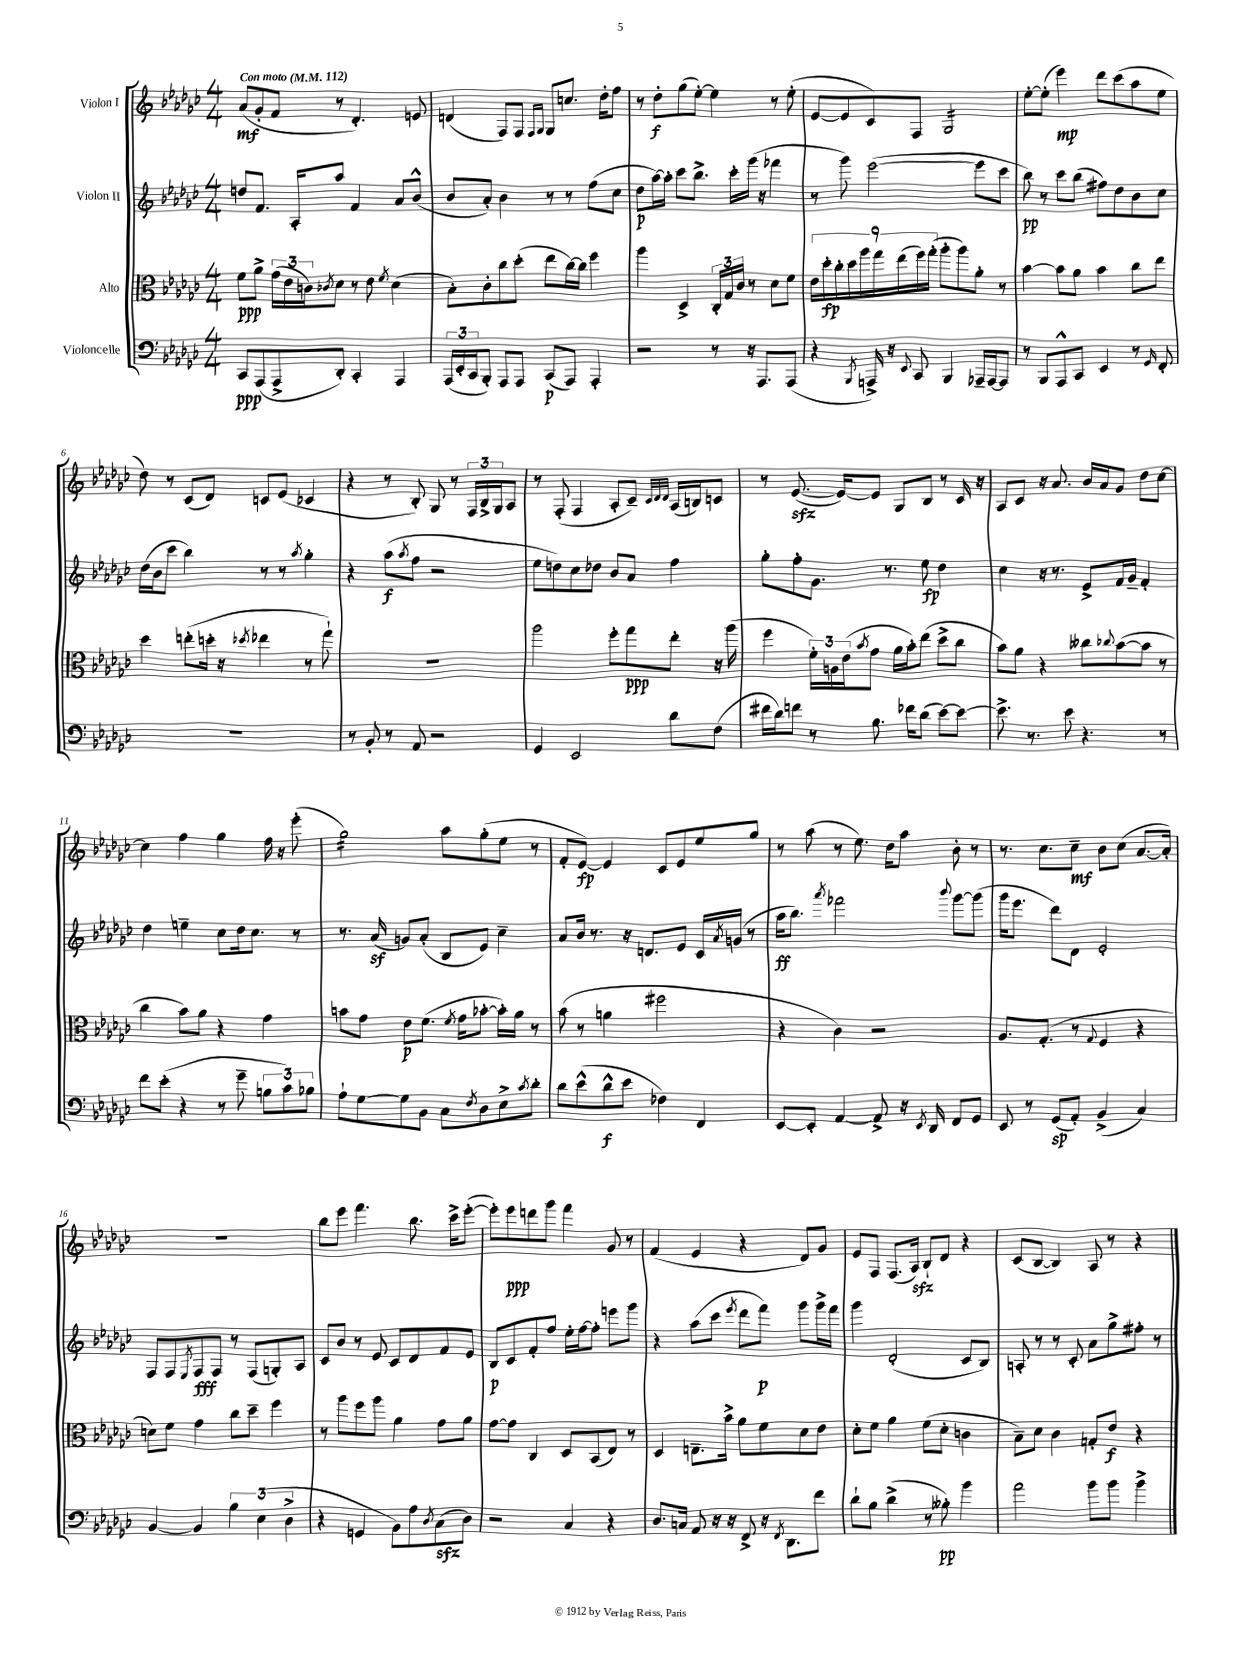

**kern	**kern	**kern	**kern
*staff4	*staff3	*staff2	*staff1
*clefF4	*clefC3	*clefG2	*clefG2
*k[b-e-a-d-g-c-]	*k[b-e-a-d-g-c-]	*k[b-e-a-d-g-c-]	*k[b-e-a-d-g-c-]
*M4/4	*M4/4	*M4/4	*M4/4
*MM112	*MM112	*MM112	*MM112
8CC-	8f	8dd	(8a-
(8AAA-	8a-^	8.f	8g-'
8AAA-^	(24g-	.	8f
.	24e-	.	.
.	.	16A-'	.
.	24c)	.	.
.	8qc-	.	.
8DD-')	8d-	8aa-	8r
4CC-'	8r	4f	4.d-')
.	8e-	.	.
.	8qf	.	.
4AAA-	(4d-	8a-	.
.	.	(8b-^^	8e
=	=	=	=
(24AAA-	8B-')	8b-	(4d
24EE-'	.	.	.
24CC-	.	.	.
8BBB-')	8c-'	8a-')	.
8AAA-	8cc-	4b-	8F)
8AAA-	(8dd-'	.	8F
.	.	.	16qqF
.	.	.	16qqG-
(8CC-	8ee-	8r	8G-
8AAA-)	[16cc-)	8r	8.cc
.	16cc-]	.	.
4AAA-'	4ff	(8ff	.
.	.	.	16dd-'
.	.	8cc-	8ff
=	=	=	=
2r	4aa-	8dd-	8r
.	.	[16aa-)	8dd-'
.	.	16aa-']	.
.	4D-^	8ccc-	(8gg-
.	.	8.bb-^	[8ee-')
8r	24C-'	.	4ee-]
.	24G-	.	.
.	.	16ccc-'	.
.	24c-	.	.
16r	8r	(16ggg-	.
8.AAA-	.	16r	.
.	8d-	4fff-	8r
(8AAA-	8f	.	(8ee-'
=	=	=	=
4r	18e-	8r	[8e-
.	18dd-'	.	.
.	18cc-'	.	.
.	.	8ggg-)	8e-]
.	18dd-	.	.
.	18aa-	.	.
8qBBB-	.	.	.
16AAA^)	.	([2eee-	8c-)
.	18gg-	.	.
16r	.	.	.
.	(18ee-	.	.
8qqEE-	.	.	.
8CC-	.	.	8F
.	18ff)	.	.
.	(18gg-'	.	.
4BBB-	8aa-'	.	2G-
.	8aa-)	.	.
16AAA-~	8a-'	8eee-]	.
[16AAA-	.	.	.
8AAA-]	8r	8ccc-	.
=	=	=	=
8r	[4b-	8bb-)	[8ee-'
8BBB-	.	8r	(8ee-']
8AAA-^^	8b-]	8ccc-	4eee-)
8CC-	8a-	(8bb-	.
4EE-	4b-	8ff#)	8ddd-
.	.	8dd-	(8ccc-
8r	8cc-	8b-	8aa-
16qqGG-	.	.	.
8FF'	8ee-	8cc-	8ee-
=	=	=	=
1r	4dd-	(16dd-	8dd-)
.	.	16b-	.
.	.	8ccc-	8r
.	(8ee'	4bb-)	(8c-
.	16dd'	.	8d-)
.	16r	.	.
.	8qdd-	.	.
.	4ee-	8r	8c
.	.	8r	(8e-
.	.	8qaa-	.
.	8r	4gg-'	4c-
.	8gg-`)	.	.
=	=	=	=
8r	1r	4r	4r
8BB-'	.	.	.
8r	.	(8aa-	8r
.	.	8qaa-	.
8AA-	.	8ff	8B-')
2r	.	2r	8G-
.	.	.	8r
.	.	.	24F
.	.	.	24B-^
.	.	.	24G-
.	.	.	8A-
=	=	=	=
4GG-	2aa-	8ee-	8r
.	.	8dd)	(8F'
2EE-	.	8cc-	4F
.	.	8dd-	.
.	8ff'	8b-	8A-'
.	8gg-	8a-	8c-~)
.	.	.	32qqc-
.	.	.	32qqd-
.	.	.	32qqd-
8d-	8ee-'	4ff	(16A-
.	.	.	16B)
(8F	16r	.	8c
.	(16aa-	.	.
=	=	=	=
16f#	4ff	8gg-'	8r
16d-)	.	.	.
8f	.	8ff'	([8.e-
8r	24f')	8.g-	.
.	24A	.	.
.	.	.	16e-_)
.	(24e-	.	.
.	8qb-	.	.
8.B-	8g-	.	8e-]
.	.	8.r	.
.	16a-	.	8G-
16f-	16b-')	.	.
(8d-	(8ee-	8ee-	8B-
[8e-)	8dd-^	4dd-	8r
8e-_	8cc-	.	16c-
.	.	.	16r
=	=	=	=
8.e-^]	8b-)	4cc-	8A-
.	8a-	.	8c-
8.r	.	.	.
.	4r	16r	16r
.	.	8.r	8.a-
8e-	.	.	.
4.r	8cc--	8e-^	16b-
.	.	.	16a-
.	8qqcc-	.	.
.	([8b-	16f	8g-
.	.	16g-~	.
.	8b-]	4f'	8dd-
8r	8r	.	[8cc-
=	=	=	=
8f	4cc-	4dd-	4cc-]
(8e-'	.	.	.
4r	8b-)	4ee~	4ff
.	8a-	.	.
8r	4r	8cc-	4gg-
8g-~	.	16dd-	.
.	.	8.cc-	.
12B	4g-	.	16ff
.	.	.	16r
12c-)	.	.	.
.	.	8r	(8eee-'
12B-	.	.	.
=	=	=	=
8A-`	8b	8.r	2gg-)
[8G-	8g-	.	.
.	.	(16a-	.
8G-]	8e-	8g)	.
8BB-	(8.f	(8a-'	.
8C-	.	8B-	8aa-
.	8qf	.	.
.	16g-	.	.
8qF	.	.	.
8D-	[8b-'	8e-)	(8gg-'
8E-^	16b-'])	4cc-~	8ee-
.	16a-	.	.
8qc-	.	.	.
8d-'	8r	.	8r
=	=	=	=
8d-	(8b-	8a-	8f'
(8e-^^	8r	16b-	[8e-)
.	.	8.r	.
8d-^^	4a	.	4e-]
8e-	.	16r	.
.	.	8.d	.
4F-)	2ff#	.	8c-
.	.	8e-	8e-
4FF	.	16c-	8ee-
.	.	8qa-	.
.	.	(16g	.
.	.	8r	8gg-
=	=	=	=
[8EE-	4r	16aa-	8r
.	.	8.bb-)	.
8EE-']	.	.	(8aa-
.	.	8qaaa-	.
[4AA-	4c-)	2fff-	8r
.	.	.	8.ee-)
8AA-^]	2r	.	.
.	.	.	16dd-
16r	.	.	8aa-
8qEE-	.	.	.
16DD-	.	.	.
.	.	8qqbbb-	.
8FF	.	[8ggg-	8b-'
8GG-	.	(8ggg-]	8r
=	=	=	=
8EE-	8.A-	16ggg-	8.r
.	.	8.eee-	.
8r	.	.	.
.	(8.G-'	.	8.cc-
(8GG-	.	8ddd-)	.
8AA-')	8r	8d-	8cc-~
.	8qqG-	.	.
(4BB-^	4F	2e-'	8b-
.	.	.	(8cc-
4C-)	4r	.	[8.a-
.	.	.	16a-'])
=	=	=	=
[4BB-	8d)	8F	1r
.	8f	8F	.
.	.	8qE-	.
4BB-]	4g-	8F	.
.	.	8F	.
6B-	8cc-	8r	.
.	8dd-~	(8F	.
(6E-	.	.	.
.	4ff	8G')	.
6D-^	.	.	.
.	.	8A-	.
=	=	=	=
4r	8r	8c-	8bb-
.	8aa-	8b-	8eee-
4GG	8ff	8r	4.fff
.	8aa-	8e-	.
8BB-)	4a-	8c-	.
8A-	.	8d-	8.bb-
8qD-	.	.	.
(8C-	8g-	8f	.
.	.	.	16ccc-^
8D-)	8a-	8e-	([8eee-'
=	=	=	=
2r	[8g-	8B-	8eee-'])
.	8g-]	8c-	8eee-
.	4C-	8f'	8ddd
.	.	8ff	8ggg-
4C-	8D-	16ee-'	4fff
.	.	[16ff	.
.	(8BB-	8ff']	.
4r	8E-)	8eee	8g-
.	8r	8ggg-	8r
=	=	=	=
8.D-	4D-	4r	(4f
16C	.	.	.
8AA-	8.E~	(8aa-	4e-
16r	.	8ccc-	.
16r	16b-^	.	.
.	.	8qeee-	.
8FF^	8a-	8ddd-	4r
16r	8f	8fff)	.
8qFF	.	.	.
8.DD-	.	.	.
.	8d-	8ggg-	8d-)
8f	8e-	16ggg-^	8g-
.	.	16fff	.
=	=	=	=
8d-`	8d-'	4ggg-	8e-
8B-	8f	.	8F
(4d-^	4a-	(2d-'	(8.F
.	.	.	16A-)
8r	(8f	.	8B-`
8B--')	8d-'	.	8d-
4b-	4c	8c-	4r
.	.	8B-)	.
=	=	=	=
2a-	8B-~)	8A'	(8c-
.	8d-	8r	[8B-
.	4c-	8r	4B-])
.	.	8c-'	.
8b-	8G'	8a-	8A-
8b-	8e-	8gg-^	8r
4b-^	4r	8ff#'	4r
.	.	8r	.
==	==	==	==
*-	*-	*-	*-
